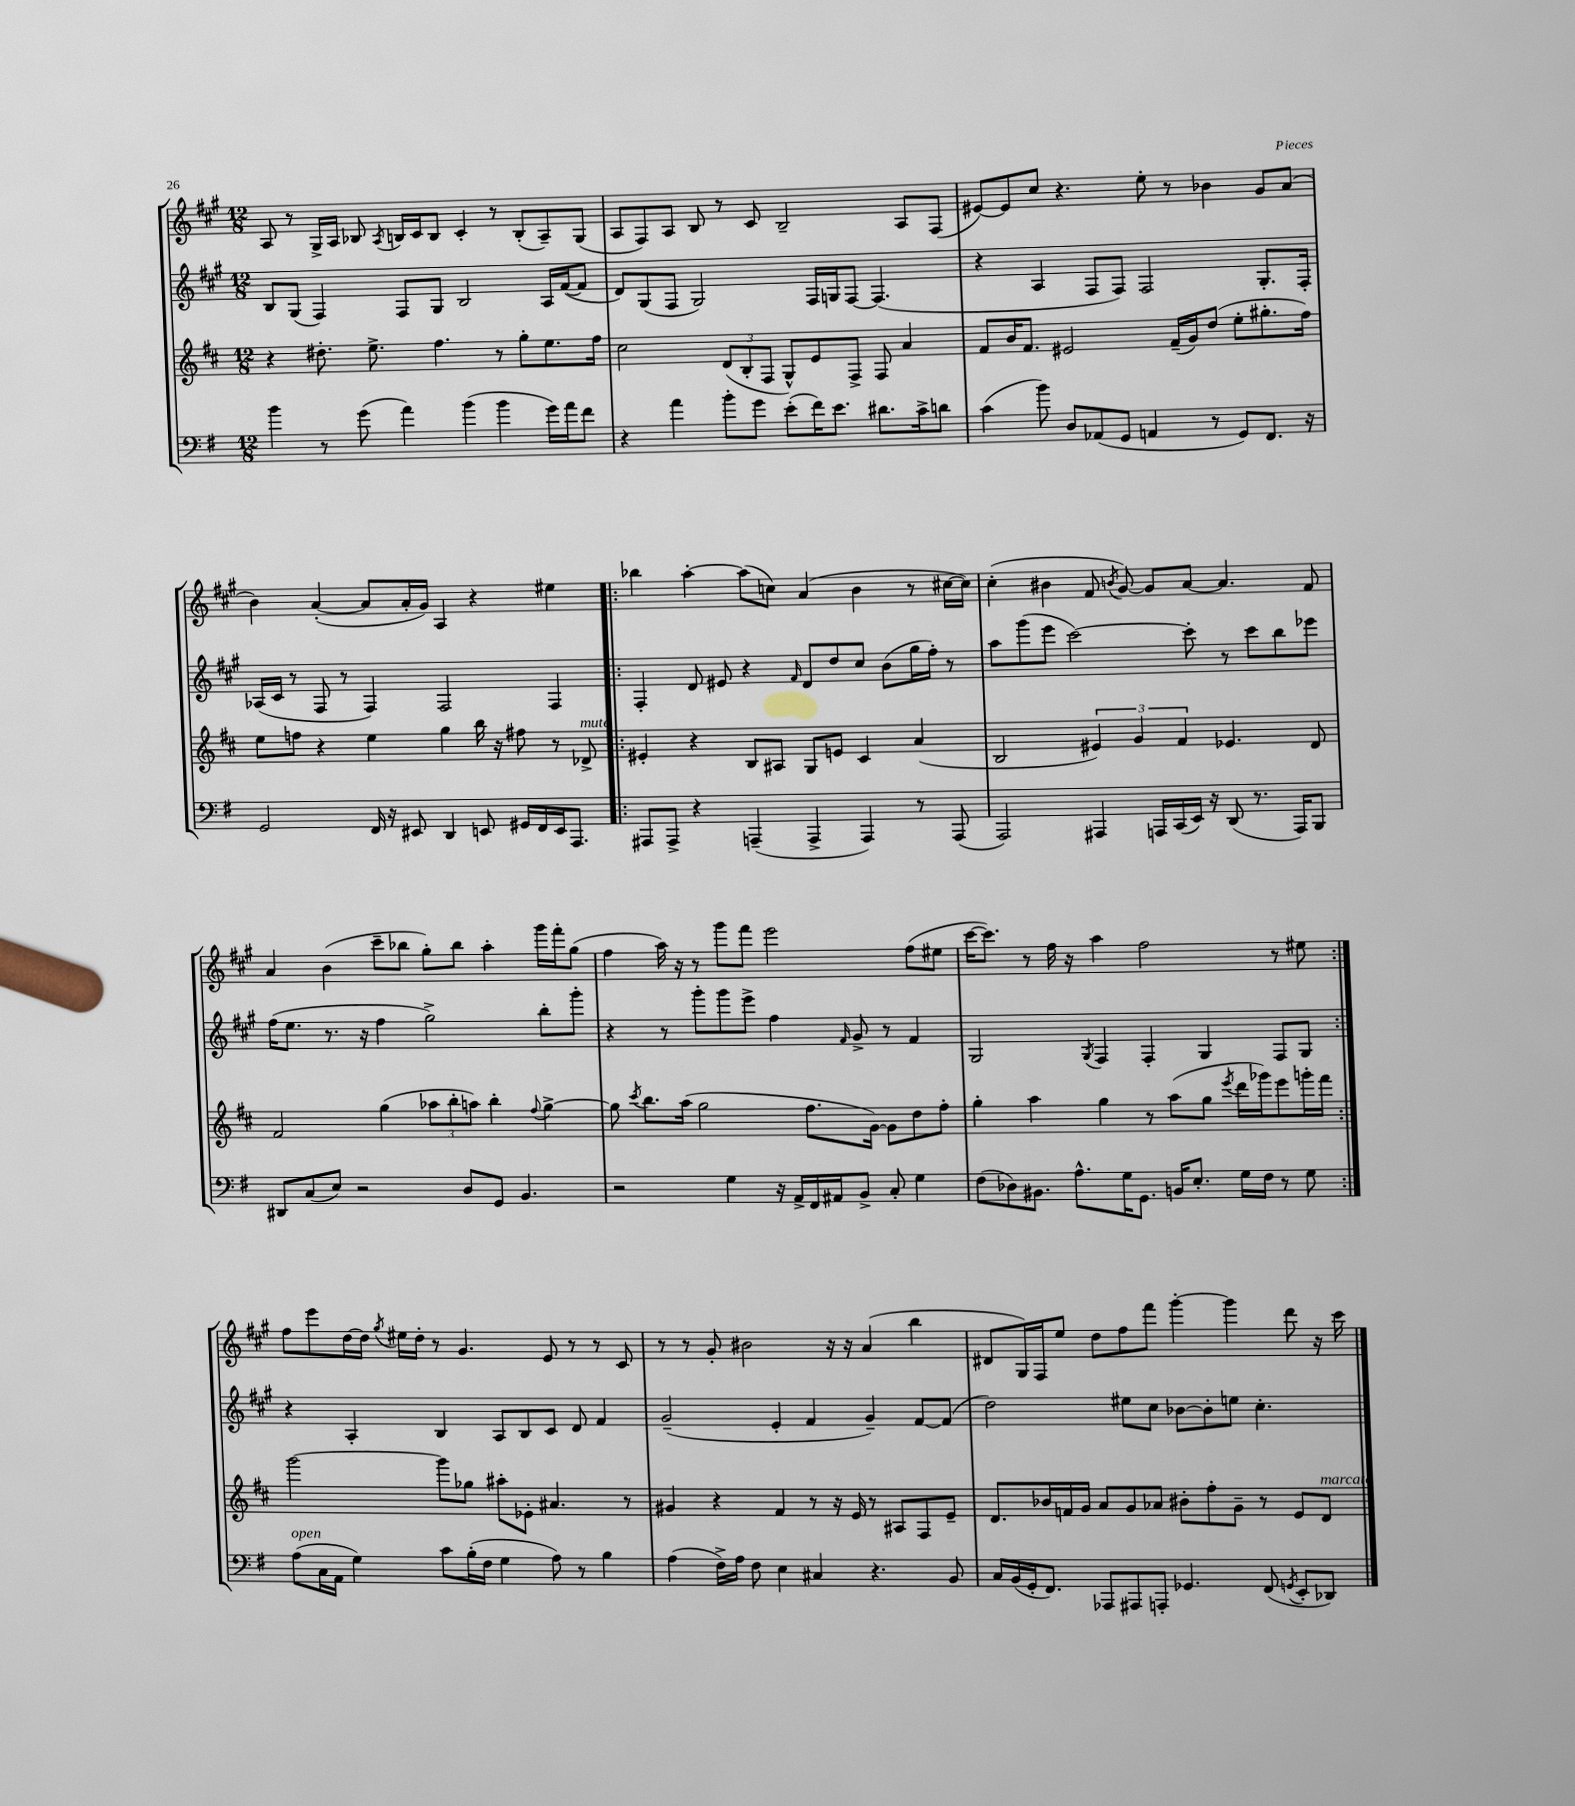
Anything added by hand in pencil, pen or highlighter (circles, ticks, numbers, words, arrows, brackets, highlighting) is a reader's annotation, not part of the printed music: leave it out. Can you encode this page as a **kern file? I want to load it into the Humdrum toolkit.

**kern	**kern	**kern	**kern
*part4	*part3	*part2	*part1
*staff4	*staff3	*staff2	*staff1
*clefF4	*clefG2	*clefG2	*clefG2
*k[f#]	*k[f#c#]	*k[f#c#g#]	*k[f#c#g#]
*M12/8	*M12/8	*M12/8	*M12/8
=14	=14	=14	=14
4b\	4r	8B/L	8A/
.	.	(8G#/J	8r
8r	8.dd#X'\	4F#/)	16G#^/LL
.	.	.	16A/JJ
(8g\	.	.	8B-X/
.	8.ee^\	.	.
.	.	.	8qA/
4a\)	.	8F#/L	16Bn/LL
.	.	.	16c#/J
.	4.ff#\	8G#/J	8B/J
(4b\	.	2B/	4c#'/
4b\	8r	.	8r
.	8gg'\L	.	(8B'/L
16g\LL)	8.ee\	16A/LL	8A~/)
16a\J	.	([16f#/J	.
8f#\J	.	8f#/J]	(8G#/J
.	16ff#\Jk	.	.
=15	=15	=15	=15
4r	2cc#\	8d/L)	8A/L
.	.	(8G#/	8F#/)
4a\	.	8F#/J	8A/J
.	.	2G#/)	8B/
8b'\L	(12d/L	.	8r
.	12B'/	.	.
8g\J	.	.	8c#/
.	12F#/J	.	.
(8e'\L	8G^^/L)	.	2B~/
16f#\K)	8e/	16F#/LL	.
8.e\J	.	16Gn/J	.
.	8F#^/J	[8F#/J	.
8.d#X\L	8F#/	(4.F#/]	.
.	4a/	.	8A/L
16c^\k	.	.	.
8dn\J	.	.	(8F#/J
=16	=16	=16	=16
(4c\	8f#/L	4r	[8e#X/L)
.	16b/K	.	8e#/]
.	8.f#/J	.	.
8b\)	.	4A/	8cc#/J
8D/L	2e#X/	.	4.r
(8AA-X/	.	8F#/L	.
8GG/J	.	8F#/J)	.
4AAn/	.	2F#/	8ee'\
.	(16f#~/LL	.	8r
.	16g/J)	.	.
8r	(8dd/J	.	4b-X\
8GG/L)	8ee'\L	.	.
8.FF#/J	8.gg#X'\	8.G#'/L	8g#/L
.	.	.	(8a/J
16r	16ff#\Jk)	16F#'/Jk	.
!!LO:LB:g=z
=17	=17	=17	=17
2GG/	8ee\L	(16A-X/LL	4b\)
.	.	16c#/JJ	.
.	8ffn\J	8r	.
.	4r	8F#/	([4a'/
.	.	8r	.
16FF#/	4ee\	4F#/)	8a/L]
16r	.	.	.
8EE#X/	.	.	16a'/L
.	.	.	16g#/JJ)
4DD/	4gg\	2F#/	4A/
8EEn/	16bb\	.	4r
.	16r	.	.
16GG#X/LL	8ff#X\	.	.
16FF#/	.	.	.
16EE/J	8r	4F#/	4ee#X\
8.AAA/J	.	.	.
!	!LO:TX:a:i:t=mute	!	!
.	8d-X^/	.	.
=18!|:	=18!|:	=18!|:	=18!|:
8AAA#X/L	4e#X'/	4F#'/	4bb-X\
8AAA#^/J	.	.	.
4r	4r	8d/	[4aa'\
.	.	8e#X/	.
(4AAAn~/	8B/L	4r	(8aa\L]
.	8A#X/J	.	8ccn\J)
.	.	16qqf#/	.
4AAA^/	8G/L	8d/L	(4a/
.	8en/J	8dd/	.
4AAA/)	4c#/	8cc#/J	4b\
.	.	(8b\L	.
8r	(4a/	16gg#\L	8r
.	.	16ff#'\JJ)	.
(8AAA/	.	8r	[16cc#X\LL
.	.	.	16cc#\JJ])
=19	=19	=19	=19
2AAA/)	2B/	8aa\L	(4cc#'\
.	.	(8ggg#\	.
.	.	8eee\J	4b#X\
.	.	[2ccc#\)	.
4AAA#X/	6e#X/)	.	8f#/
.	.	.	8qbn/
.	.	.	[8g#/)
.	6g/	.	.
16AAAn/LL	.	.	8g#/L]
(16CC/	.	.	.
.	6f#/	.	.
16EE/JJ)	.	8ccc#'\]	[8a/J
16r	.	.	.
(8DD/	4.e-X/	8r	4.a/]
8.r	.	8ccc#\L	.
.	.	8bb\	.
16AAA/KL)	.	.	.
8BBB/J	8d/	8eee-X\J	8f#/
!!LO:LB:g=z
=20	=20	=20	=20
8DD#X/L	2f#/	(16ff#\KL	4a/
.	.	8.ee\J	.
(8C/	.	.	.
8E/J)	.	8.r	(4b\
2r	.	.	.
.	.	16r	.
.	(4gg\	4ff#\	8ccc#~\L
.	.	.	8bb-X\J
.	12aa-X\L	2gg#^\)	8gg#'\L)
.	12bb'\	.	.
8D/L	.	.	8bb-\J
.	12aan\J)	.	.
8GG/J	4bb'\	.	4aa'\
4.BB/	.	.	.
.	8qqff#/	.	.
.	[4gg^\	8bb'\L	16ggg#\LL
.	.	.	16fff#'\J
.	.	8ggg#'\J	(8gg#\J
=21	=21	=21	=21
2r	8gg\]	4r	4ff#\
.	8qccc#/	.	.
.	8.bb\L	.	.
.	.	8r	16aa\)
.	(16aa\Jk	.	16r
.	2gg\	8ggg#'\L	8r
4G\	.	8ggg#\	8ggg#\L
.	.	8eee^\J	8fff#\J
16r	.	4ff#\	2eee\
16AA^/LL	.	.	.
16FF#/	8.ff#\L	.	.
16AA#X/J	.	.	.
.	.	16qqf#/	.
8BB^/J	.	8g#^/	.
.	[16g\Jk)	.	.
8C'/	8g\L]	8r	.
4G\	8dd\	4f#/	(8ff#\L
.	8ff#'\J	.	8ee#X\J
=22	=22	=22	=22
(8F#\L	4gg'\	2G#/	[16ccc#\KL
.	.	.	8.ccc#\J])
8D-X\)	.	.	.
8.BB#X\J	4aa\	.	8r
.	.	.	16ff#\
8.A^^\L	.	.	16r
.	.	8qG#/	.
.	4gg\	4F#/	4aa\
16G\K	.	.	.
8.GG\J	.	.	.
.	8r	4F#'/	2ff#\
16BBn/KL	(8aa\L	.	.
8.E'/J	.	.	.
.	8gg\J	4G#/	.
.	8qeee/	.	.
16G\LL	16ddd\LL	.	.
16F#\JJ	16ggg-X\J)	.	.
8r	8eee\	8F#/L	8r
8G\	16gggn'\L	8G#/J	8ee#X\
.	16fff#\JJ	.	.
!!LO:LB:g=z
=23:|!	=23:|!	=23:|!	=23:|!
!LO:TX:a:i:t=open	!	!	!
(8A\L	[2ggg\	4r	8ff#\L
16C\L	.	.	8eee\
16AA\JJ	.	.	.
4G\)	.	4A'/	[16dd\L
.	.	.	16dd\JJ]
.	.	.	8qgg#/
.	.	.	16ee#X\LL
.	.	.	16dd'\JJ
8c\L	8ggg\L]	4B/	8r
(16B'\L	8gg-X\J	.	4.g#/
16F#\JJ	.	.	.
4G\	8aa#X'\L	8A/L	.
.	8e-X'\J	8B/	.
8A\)	4.a#X/	8c#/J	8e/
8r	.	8d/	8r
4B\	.	4f#/	8r
.	8r	.	8c#/
=24	=24	=24	=24
(4A\	4g#X/	(2g#~/	8r
.	.	.	8r
16F#^\LL)	4r	.	8g#'/
16A\JJ	.	.	.
8F#\	.	.	2b#X\
4E\	4f#/	4e'/	.
4C#X/	8r	4f#/	.
.	16r	.	16r
.	16e/	.	16r
4.r	8r	4g#~/)	(4a/
.	8A#X/L	.	.
.	8F#/	[8f#/L	4bb\
8BB/	8e~/J	(8f#/J]	.
=25	=25	=25	=25
16C/LL	8.d/L	2dd\)	8d#X/L
(16BB/	.	.	.
16GG'/J	.	.	16G#/L)
8.FF#/J)	16b-X/L	.	16F#/J
.	16fn/	.	8ee/J
.	16g/JJ	.	.
8AAA-X/L	8a/L	.	8dd\L
8AAA#X/	8g/	8ee#X\L	8ff#\
8AAAn'/J	8a-X/J	8cc#\J	8fff#\J
4.GG-X/	8b#X'\L	[8b-X\L	[4ggg#'\
.	8ff#'\	8b-'\]	.
.	8g~\J	8een\J	4ggg#\]
(8FF#/	8r	4.cc#'\	.
8qGGn/	.	.	.
8EE'/L	8e/L	.	8ddd\
!	!LO:TX:a:i:t=marcato	!	!
8DD-X/J)	8d/J	.	16r
.	.	.	16ccc#\
==	==	==	==
*-	*-	*-	*-
